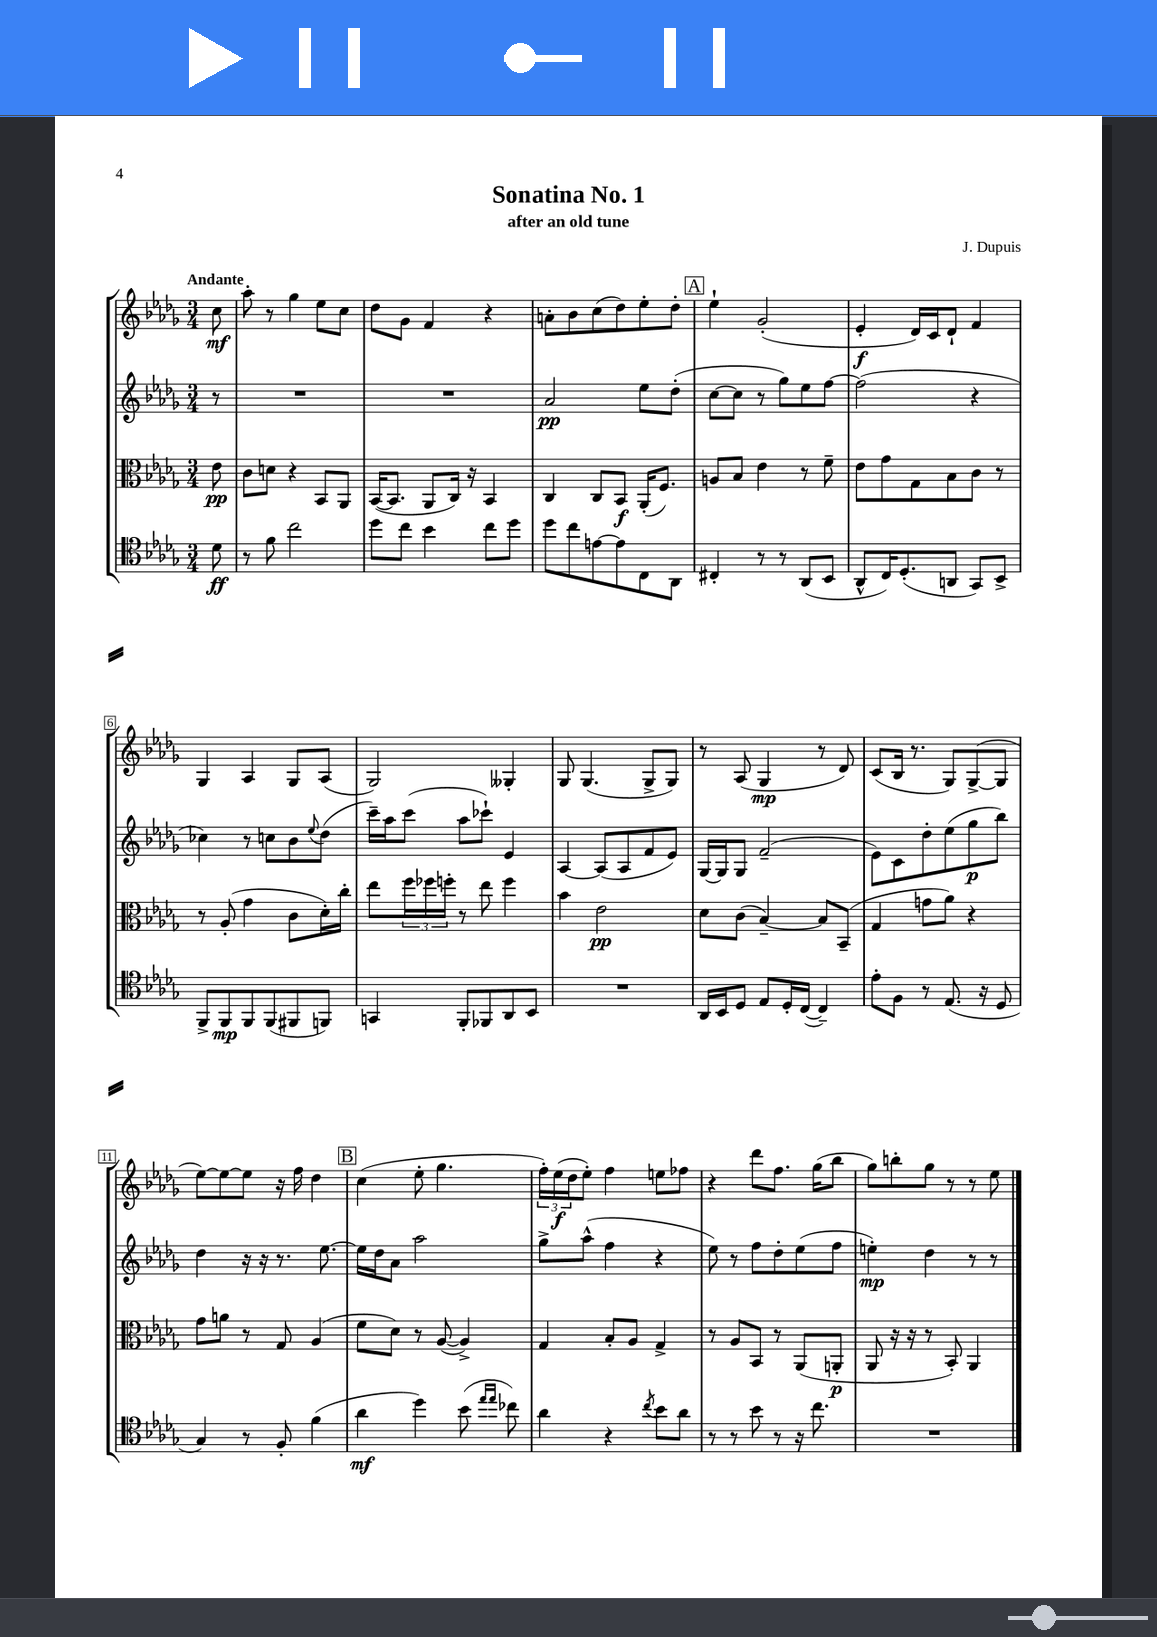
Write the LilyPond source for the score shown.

\header { title = "Sonatina No. 1" composer = "J. Dupuis" subtitle = "after an old tune" }
<<
\new StaffGroup <<
\new Staff = "s0" {
    \clef treble \key des \major \numericTimeSignature \time 3/4 \partial 8 \tempo "Andante"
    c''8\mf |
    aes''8-. r8 ges''4 ees''8 c''8 |
    des''8 ges'8 f'4 r4 |
    a'8-. bes'8 c''8( des''8) ees''8-. des''8-. |
    \mark \markup { \box "A" } ees''4-! ges'2-.( |
    ees'4-.\f des'16) c'16 des'8-! f'4 |
    ges4 aes4 ges8 aes8( |
    ges2) geses4-. |
    ges8 ges4.( ges8-> ges8) |
    r8 aes8( ges4\mp r8 des'8) |
    c'8( bes16 r8. ges8) ges8~->( ges8 |
    ees''8~) ees''8~ ees''8 r16 f''16 des''4 |
    \mark \markup { \box "B" } c''4( ees''8-. ges''4. |
    \tuplet 3/2 { f''16-.) ees''16\f( des''16 } ees''8-.) f''4 e''8 fes''8 |
    r4 des'''8 f''8. ges''16( bes''8 |
    ges''8) b''8-. ges''8 r8 r8 ees''8 \bar "|." |
}
\new Staff = "s1" {
    \clef treble \key des \major \numericTimeSignature \time 3/4 \partial 8
    r8 |
    R2. |
    R2. |
    aes'2\pp ees''8 des''8-.( |
    \mark \markup { \box "A" } c''8~ c''8 r8 ges''8) ees''8 f''8~ |
    f''2( r4 |
    ces''4) r8 c''8 bes'8 \appoggiatura { ees''8 } des''8( |
    c'''16--) aes''16 c'''8( aes''8 ces'''8-!) ees'4 |
    aes4~ aes8( aes8 f'8 ees'8) |
    ges16~ ges16 ges8 f'2--( |
    ees'8) c'8 des''8-. ees''8( ges''8\p bes''8) |
    des''4 r16 r16 r8. ees''8.~ |
    \mark \markup { \box "B" } ees''16 des''16 aes'8 aes''2 |
    ges''8-> aes''8-^( f''4 r4 |
    ees''8) r8 f''8 des''8-. ees''8( f''8 |
    e''4-.\mp) des''4 r8 r8 \bar "|." |
}
\new Staff = "s2" {
    \clef alto \key des \major \numericTimeSignature \time 3/4 \partial 8
    ees'8\pp |
    c'8 d'8 r4 bes,8 aes,8 |
    bes,16~( bes,8. aes,8 c16) r16 bes,4 |
    c4 c8 bes,8\f aes,16-.( f8.) |
    \mark \markup { \box "A" } a8 bes8 ees'4 r8 f'8-- |
    ees'8 ges'8 ges8 bes8 c'8 r8 |
    r8 aes8-.( ges'4 c'8 des'16-.) c''16-. |
    ees''8 \tuplet 3/2 { f''16 fes''16 f''16-. } r8 ees''8 f''4 |
    bes'4 ees'2\pp |
    des'8 c'8( bes4~--) bes8 bes,8--( |
    ges4 g'8 aes'8) r4 |
    ges'8 a'8 r8 ges8 aes4( |
    \mark \markup { \box "B" } f'8 des'8) r8 aes8~( aes4->) |
    ges4 bes8-. aes8 ges4-> |
    r8 aes8 bes,8 r8 aes,8( a,8-.\p |
    aes,8 r16 r16 r8 bes,8-.) aes,4 \bar "|." |
}
\new Staff = "s3" {
    \clef tenor \key des \major \numericTimeSignature \time 3/4 \partial 8
    des'8\ff |
    r8 f'8 c''2 |
    des''8 c''8 bes'4 c''8 des''8 |
    des''8 c''8 e'8~ e'8 c8 aes,8 |
    \mark \markup { \box "A" } cis4-. r8 r8 aes,8( bes,8 |
    aes,8-^ c16) des8.-.( a,8 ges,8) bes,8-> |
    f,8-> f,8\mp f,8 f,8( fis,8 f,8) |
    g,4 f,8-. fes,8 aes,8 bes,8 |
    R2. |
    aes,16 bes,16 des8 ees8 des16-. c16~( c4--) |
    ees'8-. f8 r8 ees8.( r16 des8 |
    ges4) r8 f8-. f'4( |
    \mark \markup { \box "B" } aes'4\mf des''4) bes'8( \grace { ees''16 ees''16 } ces''8) |
    aes'4 r4 \acciaccatura { c''8 } bes'8 aes'8 |
    r8 r8 bes'8 r8 r16 c''8. |
    R2. \bar "|." |
}
>>
>>
\layout { \context { \Score \override BarNumber.stencil = #(make-stencil-boxer 0.1 0.3 ly:text-interface::print) } }
